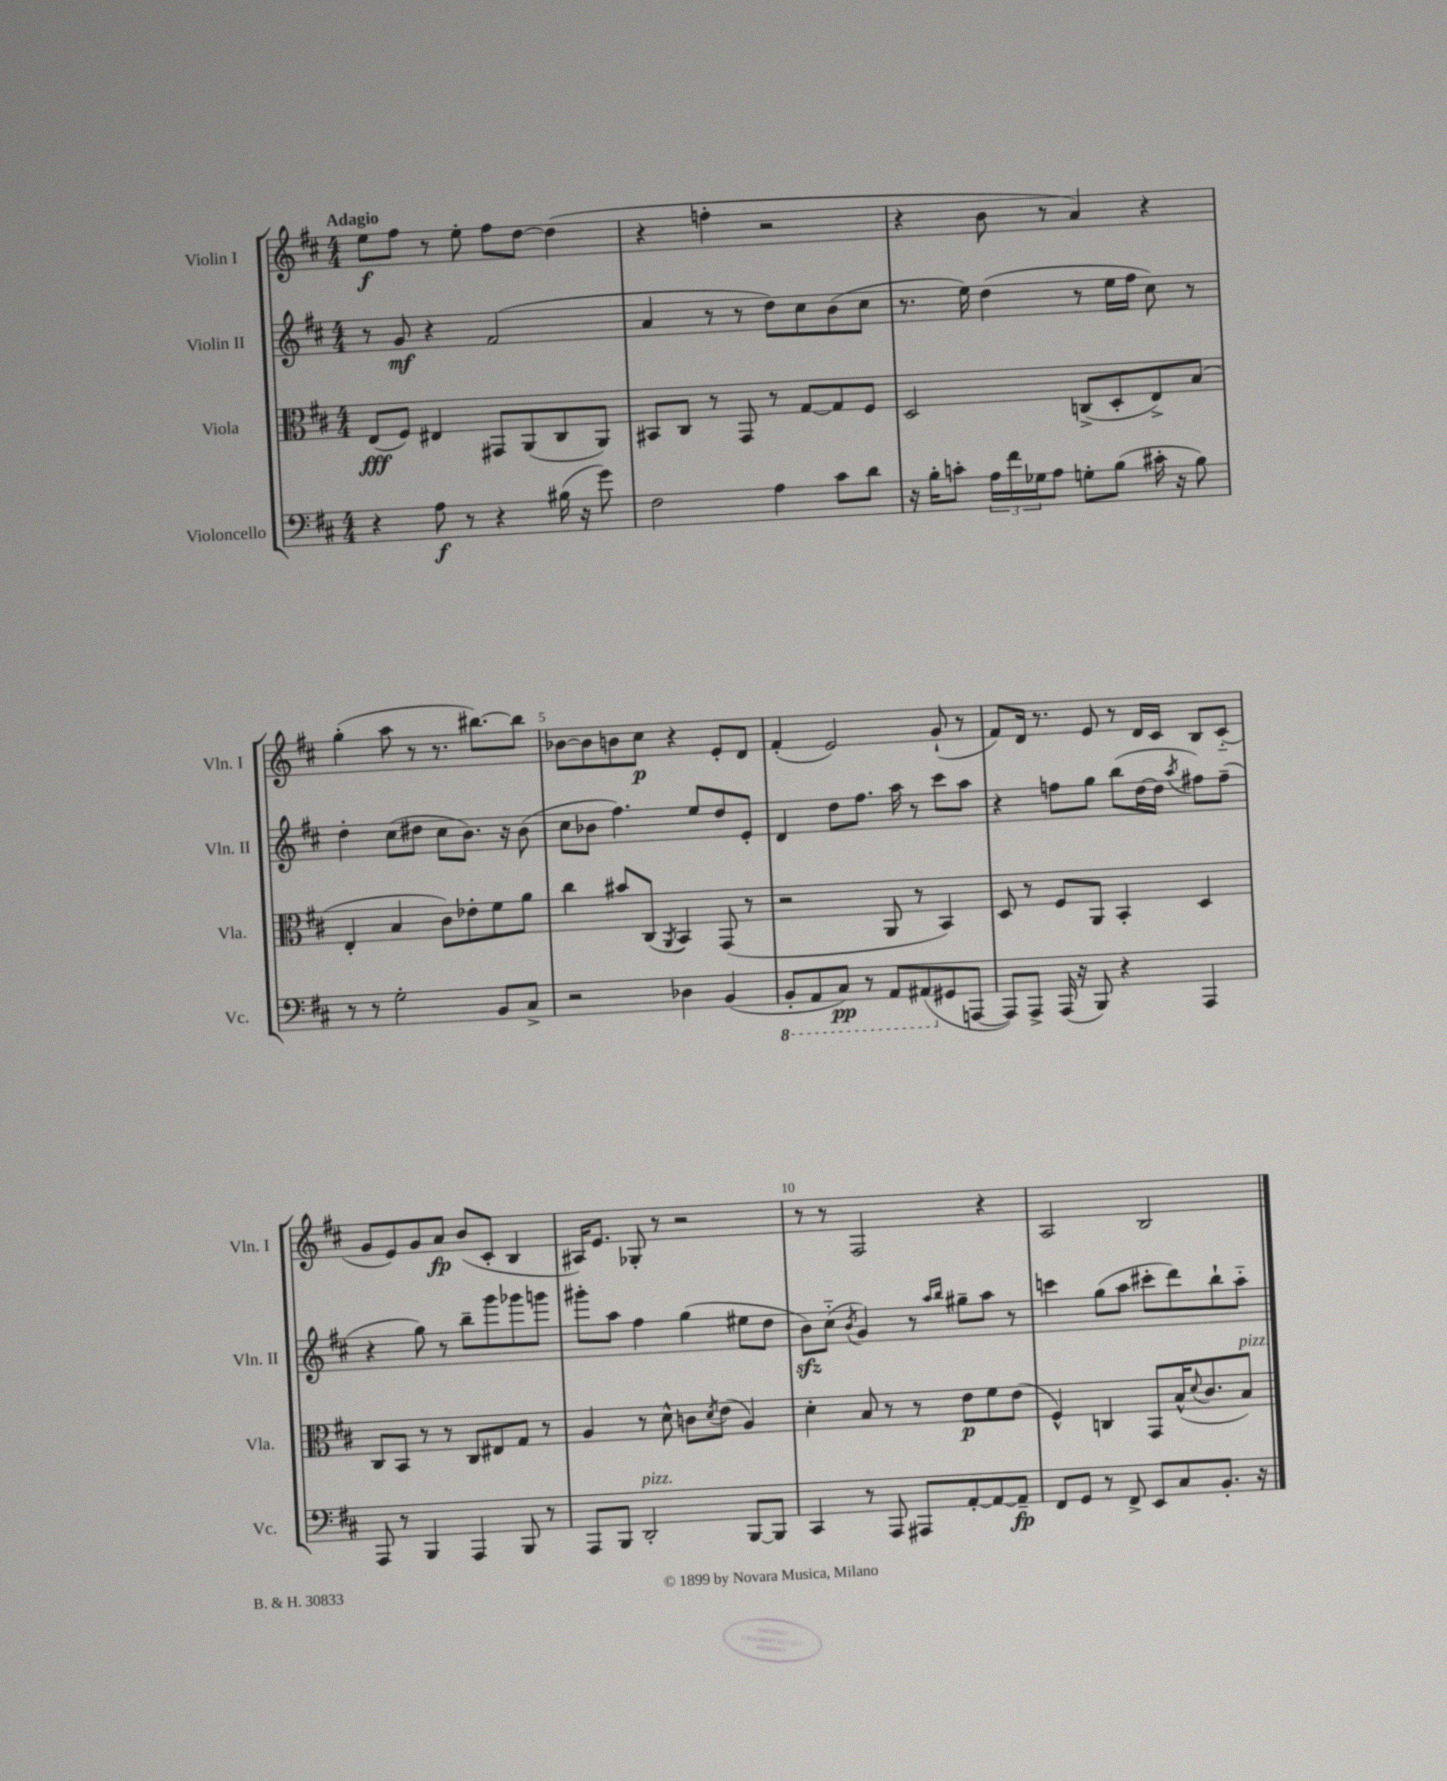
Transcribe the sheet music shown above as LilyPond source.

<<
\new StaffGroup <<
\new Staff = "s0" \with { instrumentName = "Violin I" shortInstrumentName = "Vln. I" } {
    \clef treble \key d \major \numericTimeSignature \time 4/4 \tempo "Adagio"
    e''8\f fis''8 r8 e''8-. fis''8 d''8~ d''4( |
    r4 f''4-. r2 |
    r4 b'8 r8 a'4) r4 |
    g''4-.( a''8 r8 r8. bis''8.~) bis''8 |
    bes'8~ bes'8 b'8 cis''8\p r4 e'8-. d'8 |
    fis'4-.( e'2) g'8-!( r8 |
    fis'8) d'16 r8. e'8 r8 d'16 cis'16 b8 cis'8-_( |
    g'8 e'8) g'8 a'8\fp b'8( cis'8-. b4 |
    ais16) e'8. ges8-. r8 r2 |
    r8 r8 fis2 r4 |
    a2 b2 \bar "|." |
}
\new Staff = "s1" \with { instrumentName = "Violin II" shortInstrumentName = "Vln. II" } {
    \clef treble \key d \major \numericTimeSignature \time 4/4
    r8 g'8\mf r4 fis'2( |
    a'4 r8 r8 d''8) cis''8 b'8( cis''8 |
    r8. e''16) d''4( r8 e''16 fis''16 cis''8) r8 |
    d''4-. cis''8( dis''8 cis''8 b'8.) r16 b'8( |
    cis''8 bes'8 fis''4.) e''8 d''8 e'8-. |
    d'4 d''8 fis''8. a''16 r8 cis'''8 a''8 |
    r4 f''8 g''8 b''8( d''16~ d''16 \acciaccatura { a''8 } fis''8) fis''8--( |
    r4 g''8) r8 b''8-- g'''8 ges'''8 g'''8 |
    gis'''8-. a''8 fis''4 g''4( eis''8 d''8 |
    b'8\sfz) cis''8-_( \acciaccatura { b'8 } g'4) r8 \grace { a''16 b''16 } gis''8-- a''8 r8 |
    c'''4 g''8( a''8 cis'''8-. d'''8) b''8-! a''8-_ \bar "|." |
}
\new Staff = "s2" \with { instrumentName = "Viola" shortInstrumentName = "Vla." } {
    \clef alto \key d \major \numericTimeSignature \time 4/4
    e8\fff( fis8) eis4 gis,8 a,8( cis8 a,8) |
    bis,8 cis8 r8 g,8 r8 g8~ g8 fis8 |
    d2 c8->( d8-. e8->) b8( |
    e4-. b4 cis'8) ees'8-. fis'8 a'8 |
    cis''4 bis'8 cis8( \acciaccatura { a,8 } b,4) g,8( r8 |
    r2 a,8 r8 b,4) |
    d8 r8 fis8 a,8 b,4-. d4 |
    cis8 b,8 r8 r8 cis8 eis8 g8 r8 |
    a4 r8 d'8-^ c'8 \acciaccatura { d'8 } e'8( a4) |
    d'4-. b8 r8 r8 e'8\p fis'8 e'8( |
    fis4-^) c4 g,8 b16-^( \appoggiatura { d'8 } cis'8. b8^\markup { \italic "pizz." }) \bar "|." |
}
\new Staff = "s3" \with { instrumentName = "Violoncello" shortInstrumentName = "Vc." } {
    \clef bass \key d \major \numericTimeSignature \time 4/4
    r4 a8\f r8 r4 bis16( r16 g'8) |
    fis2 a4 cis'8 d'8 |
    r16 b16-. c'8-. \tuplet 3/2 { a16 fis'16 ges16 } a8 g8-. b8( cis'16-. r16 b8) |
    r8 r8 g2-. b,8 cis8-> |
    r2 des4 b,4( |
    \ottava #-1 b,,8-. a,,8 cis,8\pp) r8 a,,8 ais,,8( \ottava #0 gis,8 a,,8~ |
    a,,8) a,,8-> a,,16( r16 b,,8) r4 a,,4 |
    a,,8 r8 b,,4 a,,4 b,,8 r8 |
    a,,8 b,,8 d,2-.^\markup { \italic "pizz." } b,,8~ b,,8 |
    cis,4 r8 a,,8 ais,,8 a,8~-. a,8~ a,8--\fp |
    fis,8 g,8 r8 fis,8-> e,8 cis8 b,8.-. r16 \bar "|." |
}
>>
>>
\layout { \context { \Score \override BarNumber.break-visibility = ##(#f #t #t) barNumberVisibility = #(every-nth-bar-number-visible 5) } }
